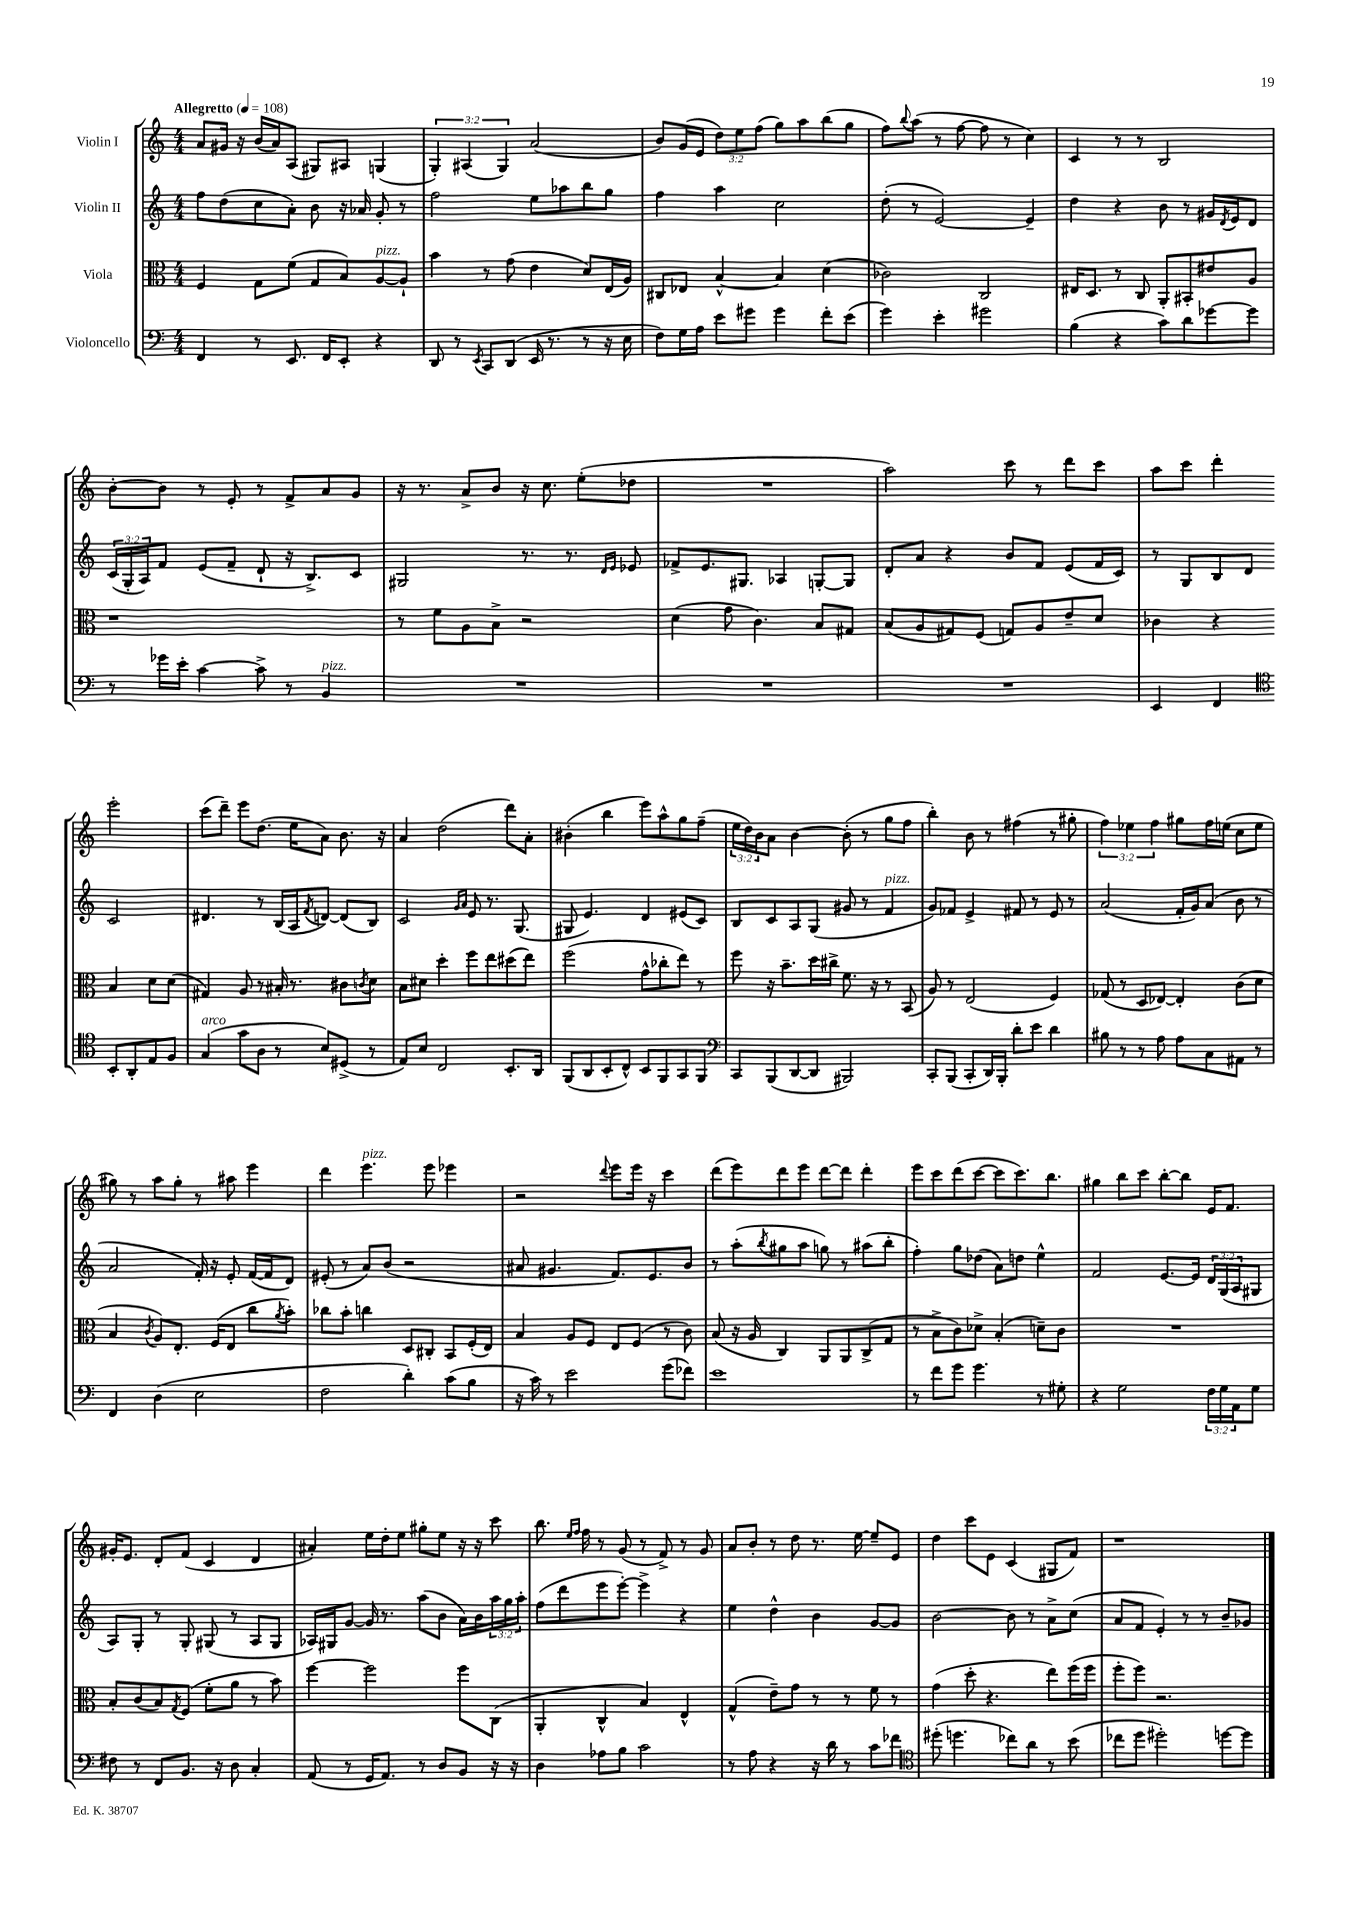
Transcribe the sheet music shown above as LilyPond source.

<<
\new StaffGroup <<
\new Staff = "s0" \with { instrumentName = "Violin I" } {
    \clef treble \key c \major \numericTimeSignature \time 4/4 \override Staff.TupletNumber.text = #tuplet-number::calc-fraction-text \tempo "Allegretto" 4 = 108
    a'8 gis'16 r16 b'16( a'16) a8( gis8) ais8 g4( |
    \tuplet 3/2 { g4-.) ais4( g4) } a'2( |
    b'8) g'16( e'16 \tuplet 3/2 { d''8) e''8 f''8( } g''8) a''8 b''8( g''8 |
    f''8) \appoggiatura { b''8 } a''8( r8 f''8~ f''8 r8 c''4) |
    c'4 r8 r8 b2 |
    b'8~-. b'8 r8 e'8-. r8 f'8-> a'8 g'8 |
    r16 r8. a'8-> b'8 r16 c''8. e''8-.( des''8 |
    R1 |
    a''2) c'''8 r8 d'''8 c'''8 |
    a''8 c'''8 d'''4-. e'''2-. |
    c'''8( d'''8--) e'''8 d''8.( e''16 a'8) b'8. r16 |
    a'4 d''2( d'''8) a'8-. |
    bis'4-.( b''4 e'''8) a''8-^ g''8 f''8--( |
    \tuplet 3/2 { e''16 d''16) b'16 } a'8 b'4~ b'8-.( r8 g''8 f''8 |
    b''4-.) b'8 r8 fis''4( r8 gis''8-. |
    \tuplet 3/2 { f''4) ees''4 f''4 } gis''8 f''16 e''16( c''8 e''8 |
    gis''8) r8 a''8 gis''8-. r8 ais''8 e'''4 |
    d'''4 e'''4.^\markup { \italic "pizz." } e'''8 ees'''4 |
    r2 \appoggiatura { d'''8 } e'''8 e'''16 r16 c'''4 |
    d'''8( e'''8) d'''8 e'''8 d'''8~ d'''8 d'''4-. |
    e'''8 c'''8 d'''8( c'''8~ c'''8 c'''8.) b''8. |
    gis''4 b''8 c'''8 b''8~-. b''8 e'16 f'8. |
    gis'16-. e'8. d'8-. f'8( c'4 d'4 |
    ais'4-.) e''16 d''16-. e''8 gis''8-. e''8 r16 r16 c'''8 |
    b''8. \grace { e''16 f''16 } f''16 r8 g'8( r8 f'8->) r8 g'8 |
    a'8 b'8-. r8 d''8 r8. e''16~ e''8-- e'8 |
    d''4 c'''8 e'8 c'4( gis8 f'8) |
    r1 \bar "|." |
}
\new Staff = "s1" \with { instrumentName = "Violin II" } {
    \clef treble \key c \major \numericTimeSignature \time 4/4 \override Staff.TupletNumber.text = #tuplet-number::calc-fraction-text
    f''8 d''8( c''8 a'8-.) b'8 r16 aes'16 g'8-. r8 |
    f''2 e''8 aes''8 b''8 g''8 |
    f''4 a''4 c''2 |
    d''8-.( r8 e'2~) e'4-- |
    d''4 r4 b'8 r8 gis'16 \acciaccatura { d'8 } e'16 d'8 |
    \tuplet 3/2 { c'16( g16-. a16) } f'8 e'8( f'8-- d'8-! r16 b8.->) c'8 |
    gis2 r8. r8. \grace { d'16 e'16 } ees'8 |
    fes'8-> e'8. gis8. aes4 g8~-. g8 |
    d'8-. a'8 r4 b'8 f'8 e'8( f'16 c'16) |
    r8 g8 b8 d'8 c'2 |
    dis'4. r8 b16( a16 \acciaccatura { f'8 } d'8~) d'8( b8) |
    c'2 \grace { g'16 a'16 } e'8 r8. g8.( |
    gis8 e'4.) d'4 eis'8( c'8) |
    b8 c'8 a8 g8( gis'8 r8 f'4^\markup { \italic "pizz." } |
    g'8) fes'8 e'4-> fis'8 r8 e'8 r8 |
    a'2( f'16-. g'16) a'8( b'8 r8 |
    a'2 f'16-.) r16 e'8-. f'16~( f'16 d'8) |
    eis'8-.( r8 a'8) b'8( r2 |
    ais'8 gis'4. f'8.) e'8. b'8 |
    r8 a''8-.( \acciaccatura { b''8 } gis''8 a''8 g''8) r8 ais''8( b''8-. |
    f''4-.) g''8 des''8( a'8) d''8 e''4-^ |
    f'2 e'8.~ e'16 \tuplet 3/2 { d'16 g16( a16 } gis8 |
    a8) g8-. r8 g8-. gis8( r8 a8 gis8 |
    aes16) gis16 g'8~ g'16 r8. a''8( b'8 a'16) b'16 \tuplet 3/2 { a''16 g''16 a''16-. } |
    f''8( d'''8 e'''8 e'''8~-.) e'''4-> r4 |
    e''4 d''4-^ b'4 g'8~ g'8 |
    b'2~ b'8 r8 a'8-> c''8( |
    a'8 f'8 e'4-.) r8 r8 b'8-- ges'8 \bar "|." |
}
\new Staff = "s2" \with { instrumentName = "Viola" } {
    \clef alto \key c \major \numericTimeSignature \time 4/4
    f4 g8 f'8( g8 b8) a8~^\markup { \italic "pizz." } a8-! |
    b'4 r8 g'8( e'4 d'8) e16( a16) |
    cis8 ees8 b4~-^ b4 d'4( |
    ces'2) c2 |
    eis16 d8. r8 c8 a,8-. bis,8-. eis'8 a8 |
    r1 |
    r8 f'8 a8 b8-> r2 |
    d'4( g'8 c'4.) b8 gis8 |
    b8( a8 gis8) f8( g8) a8 e'8-- d'8 |
    ces'4 r4 b4 d'8 d'8( |
    gis4) a8 r8 bis16-. r8. cis'8 \acciaccatura { c'8 } d'8 |
    b8 dis'8 d''4-. f''8 e''8 dis''8( e''8) |
    f''2( g'8-^ ces''8-. e''8) r8 |
    f''8 r16 b'8.-- d''16 cis''16-> f'8. r16 r8 b,8( |
    a8) r8 e2( f4) |
    ges8( r8 d8 ees8~) ees4-. c'8( d'8 |
    b4 \acciaccatura { c'8 } a8) e8.-. f16( e8 c''8 \acciaccatura { a'8 } b'8-.) |
    ces''8 b'8-. c''4 d8 cis8-. b,8 f16-.( e16) |
    b4 a8 f8 e8 f8( r8 c'8) |
    b8( r16 a16 c4) a,8 a,8 c8->( g8 |
    r8 b8-> c'8) des'8-> b4-.( d'8--) c'8 |
    R1 |
    b8-. c'8( b8) \acciaccatura { g8 } f8( f'8-. a'8 r8 b'8) |
    f''4~ f''2 f''8 c8( |
    a,4-. c4-^ b4) e4-^ |
    g4-^( e'8--) g'8 r8 r8 f'8 r8 |
    g'4( d''8-. r4. e''8) f''16( f''16 |
    f''8-. f''8) r2. \bar "|." |
}
\new Staff = "s3" \with { instrumentName = "Violoncello" } {
    \clef bass \key c \major \numericTimeSignature \time 4/4 \override Staff.TupletNumber.text = #tuplet-number::calc-fraction-text
    f,4 r8 e,8. f,16 e,8-. r4 |
    d,8 r8 \acciaccatura { e,8 } c,8 d,8( e,16 r8. r8 r16 e16 |
    f8) g16 a16 e'8 gis'8 gis'4 f'8-. e'8( |
    g'4) e'4-. gis'2 |
    b4( r4 c'8) d'8 ges'8~ ges'8 |
    r8 ges'16 e'16-. c'4~ c'8-> r8 b,4^\markup { \italic "pizz." } |
    R1 |
    R1 |
    R1 |
    e,4 f,4 \clef tenor b,8-. a,8-. e8 f8 |
    g4^\markup { \italic "arco" }( g'8 a8 r8 b8) dis8->( r8 |
    e8) b8 c2 b,8.-. a,16 |
    f,8( a,8 b,8-. c8-^) b,8 f,8 g,8 f,8 |
    \clef bass c,8 b,,8( d,8~ d,8 bis,,2) |
    c,8-. b,,8( c,8-. d,16) b,,16-. d'8-. e'8 d'4 |
    bis8 r8 r8 a8 a8 c8 ais,8 r8 |
    f,4 d4( e2 |
    f2 d'4-.) c'8( b8 |
    r16 c'16) r8 e'2 g'8( fes'8) |
    e'1 |
    r8 f'8 g'8 g'4. r8 gis8-. |
    r4 g2 \tuplet 3/2 { f16 g16 a,16 } g8 |
    fis8 r8 f,8 b,8. r16 d8 c4-. |
    a,8( r8 g,16 a,8.) r8 d8 b,8 r16 r16 |
    d4 aes8 b8 c'2 |
    r8 a8 r4 r16 d'16 r8 c'8 fes'8 |
    \clef tenor dis''8-.( d''4. ces''8) a'8 r8 b'8( |
    ces''8 d''8 dis''2-.) d''8~ d''8 \bar "|." |
}
>>
>>
\layout { \context { \Score \remove "Bar_number_engraver" } }
